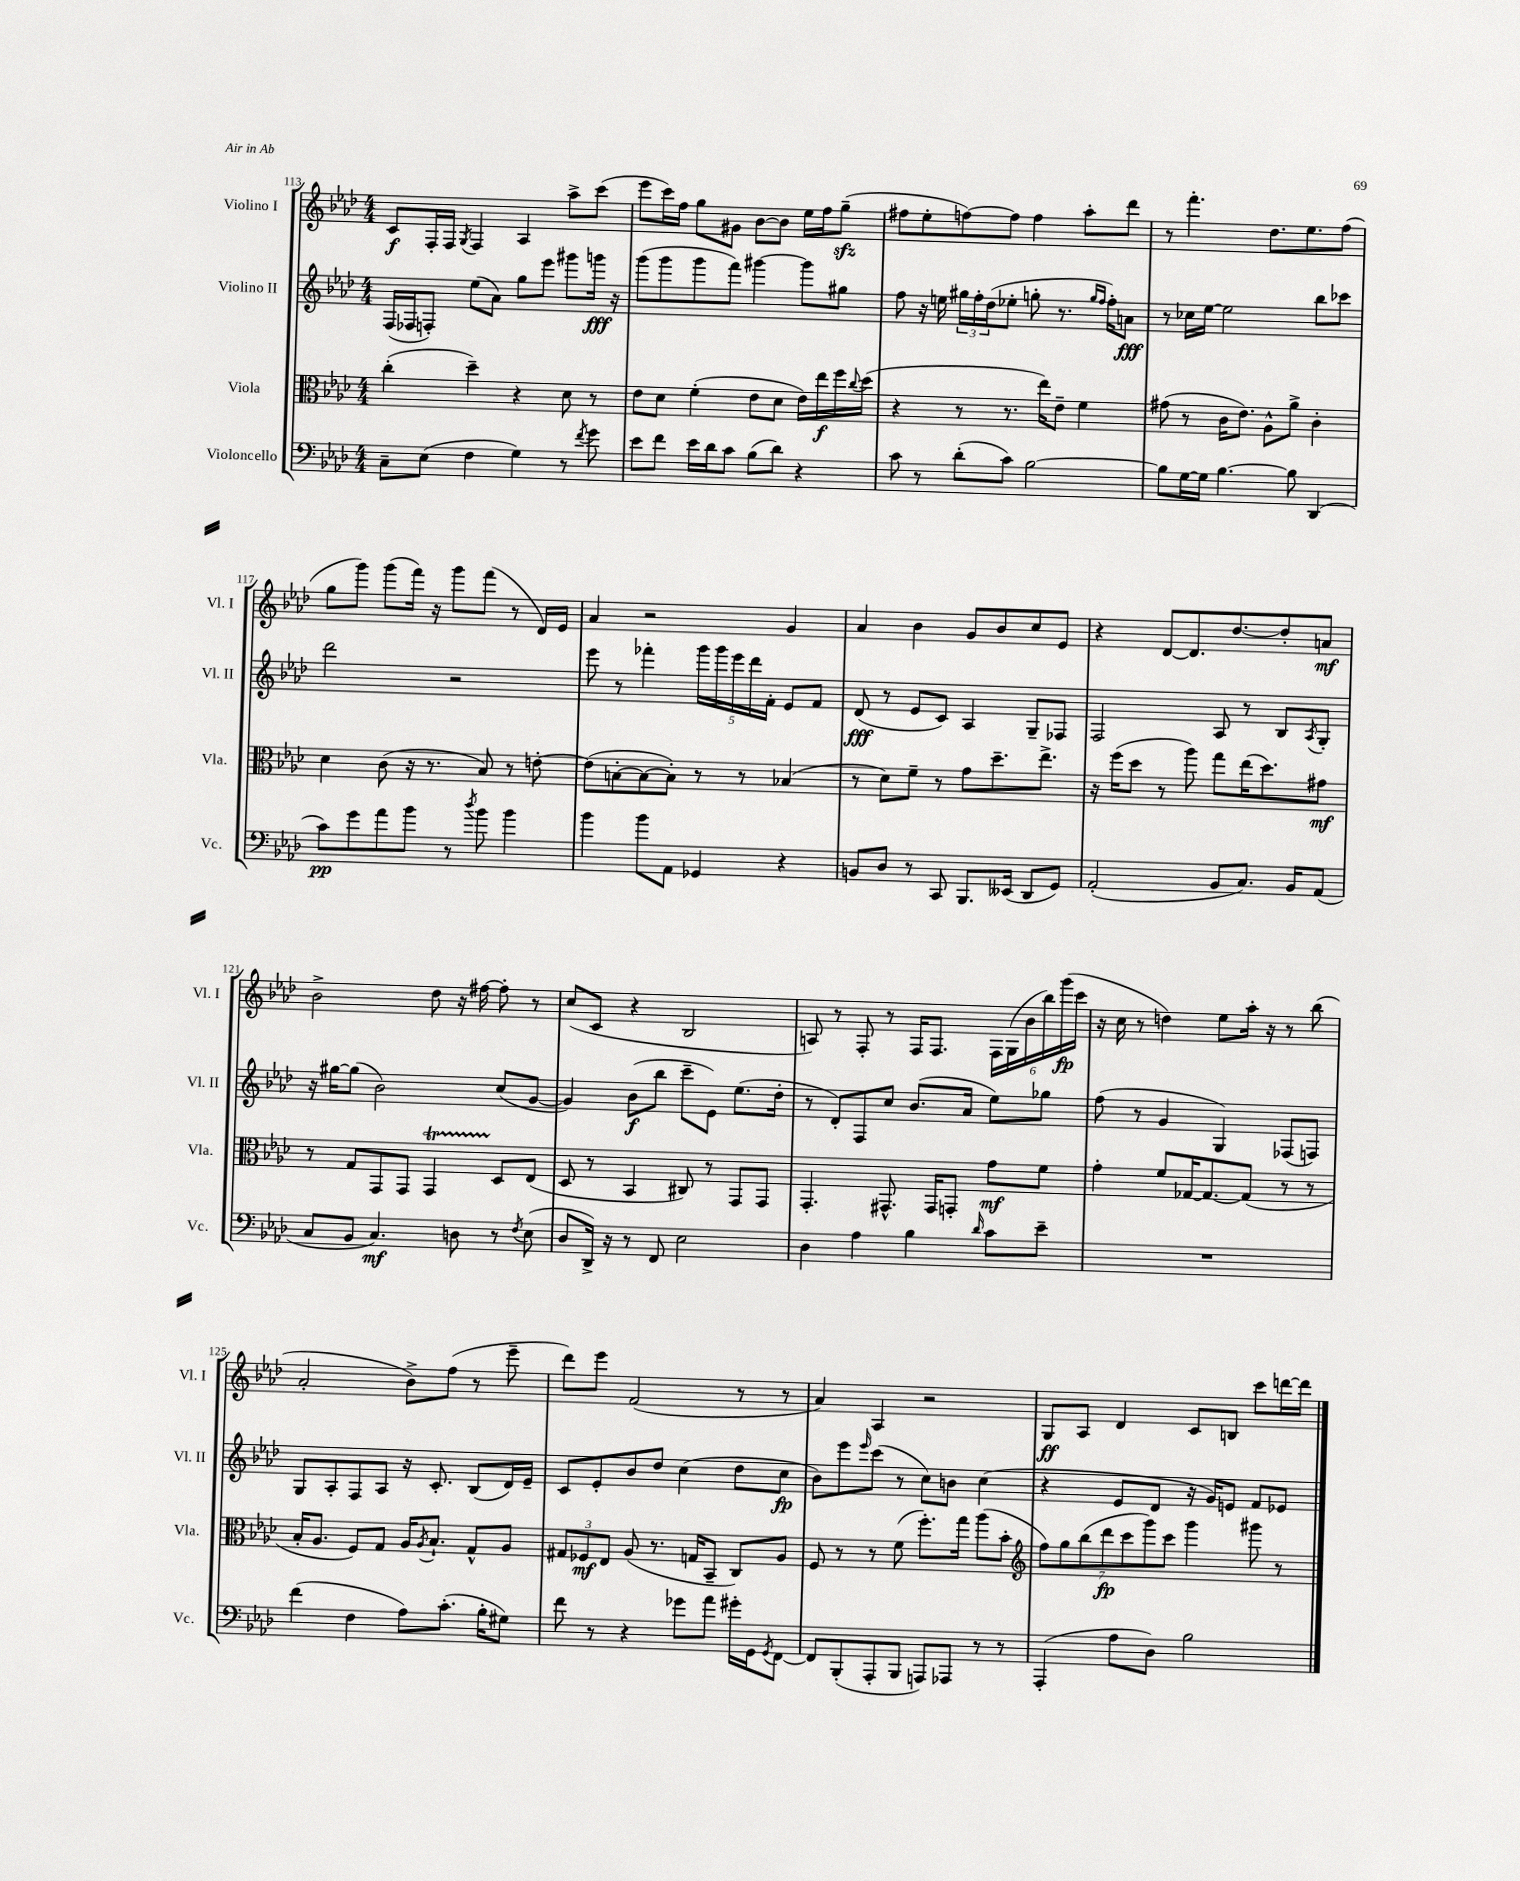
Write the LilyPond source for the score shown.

<<
\new StaffGroup <<
\new Staff = "s0" \with { instrumentName = "Violino I" shortInstrumentName = "Vl. I" } {
    \clef treble \key aes \major \numericTimeSignature \time 4/4
    c'8\f f16-. f16 \acciaccatura { g8 } f4 aes4 aes''8-> c'''8( |
    ees'''8 c'''16) f''16 g''8 gis'8 bes'8~ bes'8 ees''16 f''16 g''8--\sfz( |
    fis''8 ees''8-. f''8~) f''8 f''4 aes''8-. des'''8 |
    r8 f'''4.-. des''8. ees''8. f''8( |
    g''8 g'''8) g'''8( f'''16) r16 g'''8 f'''8( r8 des'16) ees'16 |
    aes'4 r2 g'4 |
    aes'4 bes'4 g'8 bes'8 c''8 ees'8 |
    r4 des'8~ des'8. des''8.~ des''8-. a'8\mf |
    bes'2-> des''8 r16 fis''16~ fis''8-. r8 |
    c''8( c'8 r4 bes2 |
    a8) r8 f8-. r8 f16 f8. \tuplet 6/4 { f16 g16( bes'16 bes''16) g'''16\fp( c'''16 } |
    r16 c''16 r8 d''4) ees''8 aes''16-. r16 r8 bes''8( |
    aes'2-. bes'8->) f''8( r8 ees'''8-- |
    des'''8) ees'''8 f'2( r8 r8 |
    aes'4) aes4 r2 |
    g8\ff aes8 des'4 c'8 b8 c'''8 d'''16~ d'''16 \bar "|." |
}
\new Staff = "s1" \with { instrumentName = "Violino II" shortInstrumentName = "Vl. II" } {
    \clef treble \key aes \major \numericTimeSignature \time 4/4
    f16( fes16 f8-.) ees''8( aes'8) g''8 ees'''8 gis'''8 g'''16\fff r16 |
    g'''8( g'''8 g'''8 f'''8) gis'''4~ gis'''8 gis''8 |
    f''8 r16 e''16 \tuplet 3/2 { gis''16 f''16-. des''16( } ees''8-. g''8-. r8. \grace { g''16 f''16 } f''16-.) a'8\fff |
    r8 ces''16 ees''16~ ees''2 bes''8 ces'''8 |
    des'''2 r2 |
    ees'''8 r8 fes'''4-. \tuplet 5/4 { g'''16 g'''16 ees'''16 des'''16 f'16-. } ees'8 f'8 |
    des'8\fff( r8 ees'8 c'8) aes4 g8-- fes8 |
    f2 aes8 r8 bes8 \acciaccatura { aes8 } g8-. |
    r16 gis''16~ gis''8( bes'2) c''8( g'8~ |
    g'4) bes'8\f( bes''8 c'''8-- ees'8) ees''8.( des''16-. |
    r8 des'8-.) f8 c''8 bes'8.( aes'16 ees''8) ges''8 |
    f''8( r8 g'4 g4) fes8( f8) |
    g8 aes8-. f8 aes8 r16 c'8.-. bes8( des'16) ees'16-- |
    c'8 ees'8-. bes'8 des''8 c''4( des''8 c''8\fp |
    bes'8) ees'''8 \grace { ees'''16 } c'''8( r8 c''8) b'8 c''4( |
    r4 ees'8 des'8 r16 g'16) e'8 f'8 ees'8 \bar "|." |
}
\new Staff = "s2" \with { instrumentName = "Viola" shortInstrumentName = "Vla." } {
    \clef alto \key aes \major \numericTimeSignature \time 4/4
    c''4-.( des''4--) r4 des'8 r8 |
    ees'8 des'8 f'4-.( ees'8 des'8 ees'16) ees''16\f f''16 \appoggiatura { c''8 } des''16( |
    r4 r8 r8. ees''16) ees'8-- f'4 |
    gis'8( r8 c'16 ees'8.) aes8-^ aes'8-> c'4-. |
    des'4 c'8( r16 r8. bes8) r8 e'8~-. |
    e'8( b8~-. b8~ b8-.) r8 r8 bes4( |
    r8 des'8) f'8-- r8 g'8 des''8.-- ees''8.-> |
    r16 f''16( des''8 r8 aes''8) g''8 ees''16( des''8.) gis'8\mf |
    r8 g8 g,8 g,8 g,4\startTrillSpan des8\stopTrillSpan ees8( |
    des8 r8 bes,4 cis8) r8 g,8 g,8 |
    g,4.-. gis,8.-^ gis,16 g,8-. g'8\mf f'8 |
    g'4-. f'8 ges16~ ges8.~ ges8( r8 r8 |
    bes16-. aes8. f8) g8 aes16 \acciaccatura { aes8 } bes8.-! g8-^ aes8 |
    \tuplet 3/2 { gis8 fes8\mf ees8 } aes8( r8. g16 bes,8-- c8) aes8 |
    f8 r8 r8 f'8( f''8.-.) g''16 aes''8( bes'8-. |
    \clef treble \tuplet 7/4 { f''8) g''8 bes''8( des'''8\fp c'''8 g'''8) c'''8 } g'''4 gis'''8 r8 \bar "|." |
}
\new Staff = "s3" \with { instrumentName = "Violoncello" shortInstrumentName = "Vc." } {
    \clef bass \key aes \major \numericTimeSignature \time 4/4
    c8-- ees8( f4 g4) r8 \acciaccatura { f'8 } g'8 |
    ees'8 f'8 ees'16 des'16 c'8 bes8( des'8) r4 |
    c'8 r8 des'8-.( c'8) bes2~ |
    bes8 g16~ g16 bes4.~ bes8 des,4( |
    c'8\pp) g'8 aes'8 bes'8 r8 \acciaccatura { des''8 } bes'8 bes'4 |
    bes'4 bes'8 aes,8 ges,4 r4 |
    b,8 des8 r8 c,8 bes,,8. eeses,16( des,8 g,8) |
    aes,2-.( bes,8 c8.) bes,16 aes,8( |
    c8 bes,8 c4.\mf) d8 r8 \acciaccatura { f8 } ees8( |
    des8 des,16->) r16 r8 f,8 ees2 |
    des4 aes4 bes4 \grace { des'16 } c'8 ees'8-- |
    R1 |
    f'4( f4 aes8) c'8.-.( bes16-. gis8) |
    f'8 r8 r4 ges'8 aes'8 gis'16-. g,16 \acciaccatura { g,8 } f,8~ |
    f,8 bes,,8-.( aes,,8-. bes,,8 a,,8) aes,,8 r8 r8 |
    aes,,4-.( aes8 des8) bes2 \bar "|." |
}
>>
>>
\layout { \context { \Score currentBarNumber = #113 } }
